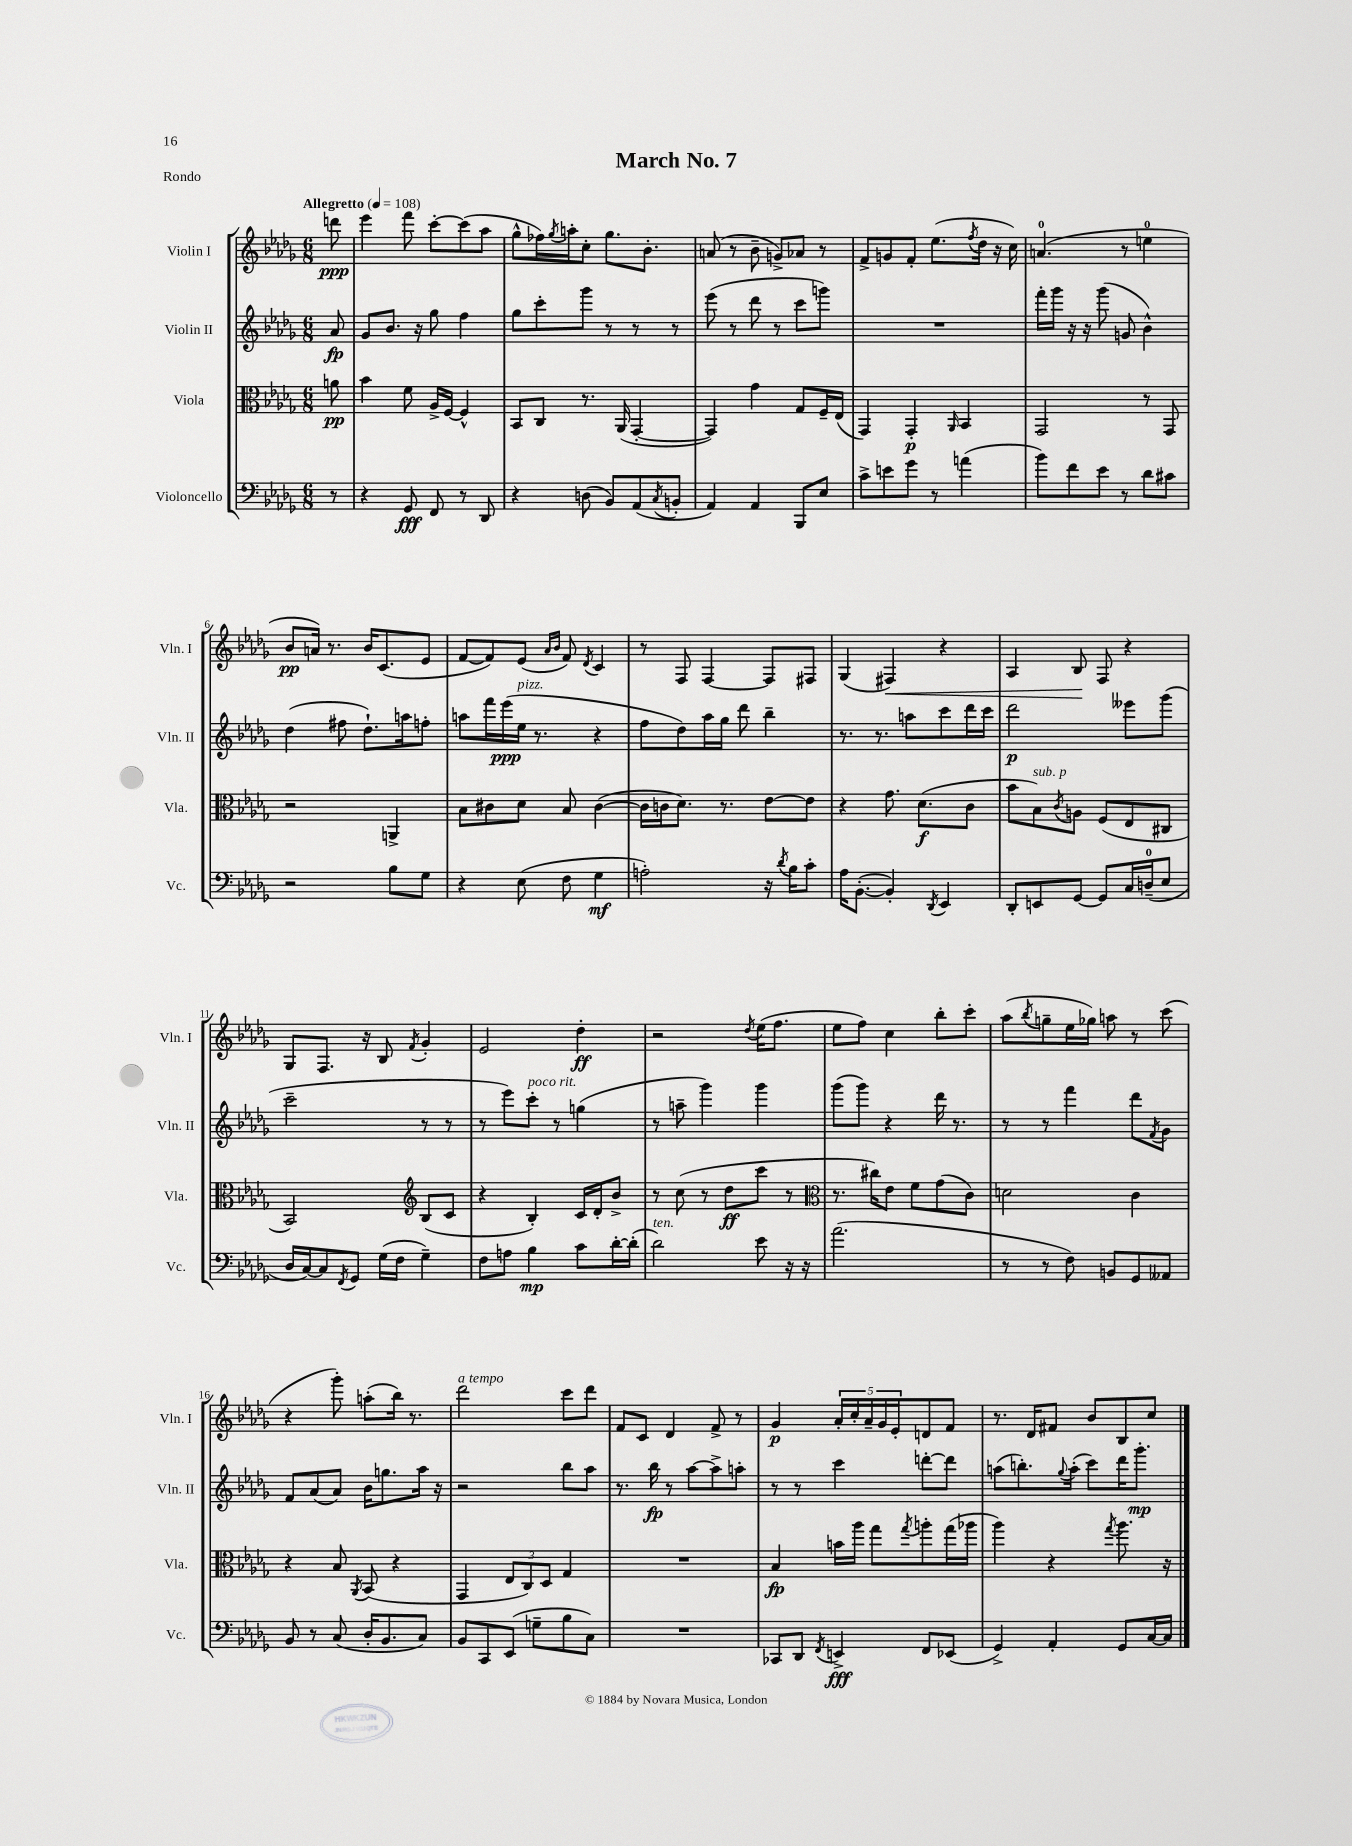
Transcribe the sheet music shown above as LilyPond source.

\header { title = "March No. 7" piece = "Rondo" }
<<
\new StaffGroup <<
\new Staff = "s0" \with { instrumentName = "Violin I" shortInstrumentName = "Vln. I" } {
    \clef treble \key des \major \numericTimeSignature \time 6/8 \partial 8 \tempo "Allegretto" 4 = 108
    d'''8\ppp |
    ees'''4 f'''8 c'''8~-. c'''8( aes''8 |
    ges''8-^ fes''16) \acciaccatura { ges''8 } a''16-. c''8-. ges''8. bes'8.-. |
    a'8( r8 bes'8-- g'8->) aes'8 r8 |
    f'8-> g'8 f'8-. ees''8.( \acciaccatura { f''8 } des''16 r16 c''16) |
    a'4.-0( r8 e''4-0 |
    bes'8\pp a'16) r8. bes'16 c'8.( ees'8 |
    f'8~ f'8) ees'8( \grace { aes'16 bes'16 } f'8) \acciaccatura { des'8 } c'4 |
    r8 f8 f4~ f8 fis8 |
    ges4( fis4\<) r4 |
    aes4 bes8\! f8 r4 |
    ges8 f8. r16 bes8 \acciaccatura { f'8 } ges'4-. |
    ees'2 des''4-.\ff |
    r2 \acciaccatura { des''8 } ees''16( f''8. |
    ees''8 f''8) c''4 bes''8-. c'''8-. |
    aes''8( \acciaccatura { bes''8 } g''8-- ees''16 ges''16) a''8 r8 c'''8( |
    r4 ges'''8-.) a''8-.( bes''16) r8. |
    des'''2^\markup { \italic "a tempo" } c'''8 des'''8 |
    f'8 c'8 des'4 f'8-> r8 |
    ges'4\p \tuplet 5/4 { aes'16-. c''16-. aes'16-- ges'16 ees'16-. } d'8 f'8 |
    r8. des'16 fis'8 bes'8 bes8 c''8 \bar "|." |
}
\new Staff = "s1" \with { instrumentName = "Violin II" shortInstrumentName = "Vln. II" } {
    \clef treble \key des \major \numericTimeSignature \time 6/8 \partial 8
    aes'8\fp |
    ges'8 bes'8. r16 ges''8 f''4 |
    ges''8 c'''8-. ges'''8 r8 r8 r8 |
    ees'''8( r8 des'''8 r8 c'''8 g'''8) |
    R2. |
    f'''16-. ges'''16 r16 r16 ges'''8( g'8 bes'4-^) |
    des''4( fis''8 des''8.-!) a''16 f''8-. |
    a''8 f'''16 ees'''16\ppp( ees''16^\markup { \italic "pizz." } r8. r4 |
    f''8 des''8) aes''16 ges''16 des'''8 bes''4-- |
    r8. r8. a''8 c'''8 des'''16 c'''16 |
    des'''2\p eeses'''8 ges'''8( |
    c'''2-- r8 r8 |
    r8 ees'''8) c'''8-.^\markup { \italic "poco rit." } r8 g''4( |
    r8 a''8-- ges'''4) ges'''4 |
    ges'''8( ges'''8) r4 des'''16 r8. |
    r8 r8 f'''4 des'''8 \acciaccatura { f'8 } ges'8 |
    f'8 aes'8( aes'8) bes'16 g''8. aes''16 r16 |
    r2 bes''8 aes''8 |
    r8. bes''16\fp r8 aes''8~ aes''8-> a''8-. |
    r8 r8 c'''4 d'''8~-. d'''8 |
    a''8( b''8.-.) \appoggiatura { ges''8 } a''16-.( c'''8) des'''16 ges'''8.-.\mp \bar "|." |
}
\new Staff = "s2" \with { instrumentName = "Viola" shortInstrumentName = "Vla." } {
    \clef alto \key des \major \numericTimeSignature \time 6/8 \partial 8
    a'8\pp |
    bes'4 f'8 aes16-> f16~ f4-^ |
    bes,8 c8 r8. aes,16( ges,4~-. |
    ges,4) ges'4 ges8 f16-- ees16( |
    ges,4) ges,4-.\p \grace { aes,16 } bes,4 |
    ges,2 r8 ges,8 |
    r2 a,4-> |
    bes8 cis'8 des'8 bes8 cis'4~( |
    cis'16 c'16 des'8.) r8. ees'8~ ees'8 |
    r4 ges'8. des'8.\f( c'8 |
    bes'8 bes8^\markup { \italic "sub. p" }) \acciaccatura { c'8 } a8 f8( ees8 cis8 |
    bes,2) \clef treble bes8( c'8 |
    r4 bes4-.) c'16 des'16-. bes'8-> |
    r8 c''8( r8 des''8\ff c'''8 r8 |
    \clef alto r8. cis''16) ees'8 f'8 ges'8( c'8) |
    d'2 c'4 |
    r4 bes8 \acciaccatura { aes,8 } bes,8( r4 |
    ges,4 \tuplet 3/2 { ees8 c8) des8 } ges4 |
    R2. |
    bes4\fp b'16 aes''16 ges''8 \acciaccatura { ges''8 } a''8-. ges''16( aes''16 |
    aes''4) r4 \acciaccatura { ges''8 } aes''8. r16 \bar "|." |
}
\new Staff = "s3" \with { instrumentName = "Violoncello" shortInstrumentName = "Vc." } {
    \clef bass \key des \major \numericTimeSignature \time 6/8 \partial 8
    r8 |
    r4 ges,8\fff f,8 r8 des,8 |
    r4 d8( bes,8) aes,8( \acciaccatura { c8 } b,8-. |
    aes,4) aes,4 bes,,8 ees8 |
    c'8-> e'8 ges'8 r8 a'4( |
    bes'8) f'8 ees'8 r8 des'8 cis'8 |
    r2 bes8 ges8 |
    r4 ees8( f8 ges4\mf |
    a2-.) r16 \acciaccatura { des'8 } bes16 c'8-. |
    aes16 bes,8.~-.( bes,4-.) \acciaccatura { des,8 } ees,4 |
    des,8-. e,8 ges,8~ ges,8 c16 d16-0--( ees8 |
    des16 c16~) c8 \acciaccatura { f,8 } ges,8 ges16( f16 ges4--) |
    f8 a8 bes4\mp c'8 des'16~-. des'16-.( |
    des'2^\markup { \italic "ten." }) ees'8 r16 r16 |
    aes'2.( |
    r8 r8 f8) b,8 ges,8 aeses,8 |
    bes,8 r8 c8( des16-. bes,8. c8) |
    bes,8 c,8 ees,8( g8-- bes8 c8) |
    R2. |
    ces,8 des,8 \acciaccatura { f,8 } e,4->\fff f,8 ees,8( |
    ges,4->) aes,4-. ges,8 c16~ c16 \bar "|." |
}
>>
>>
